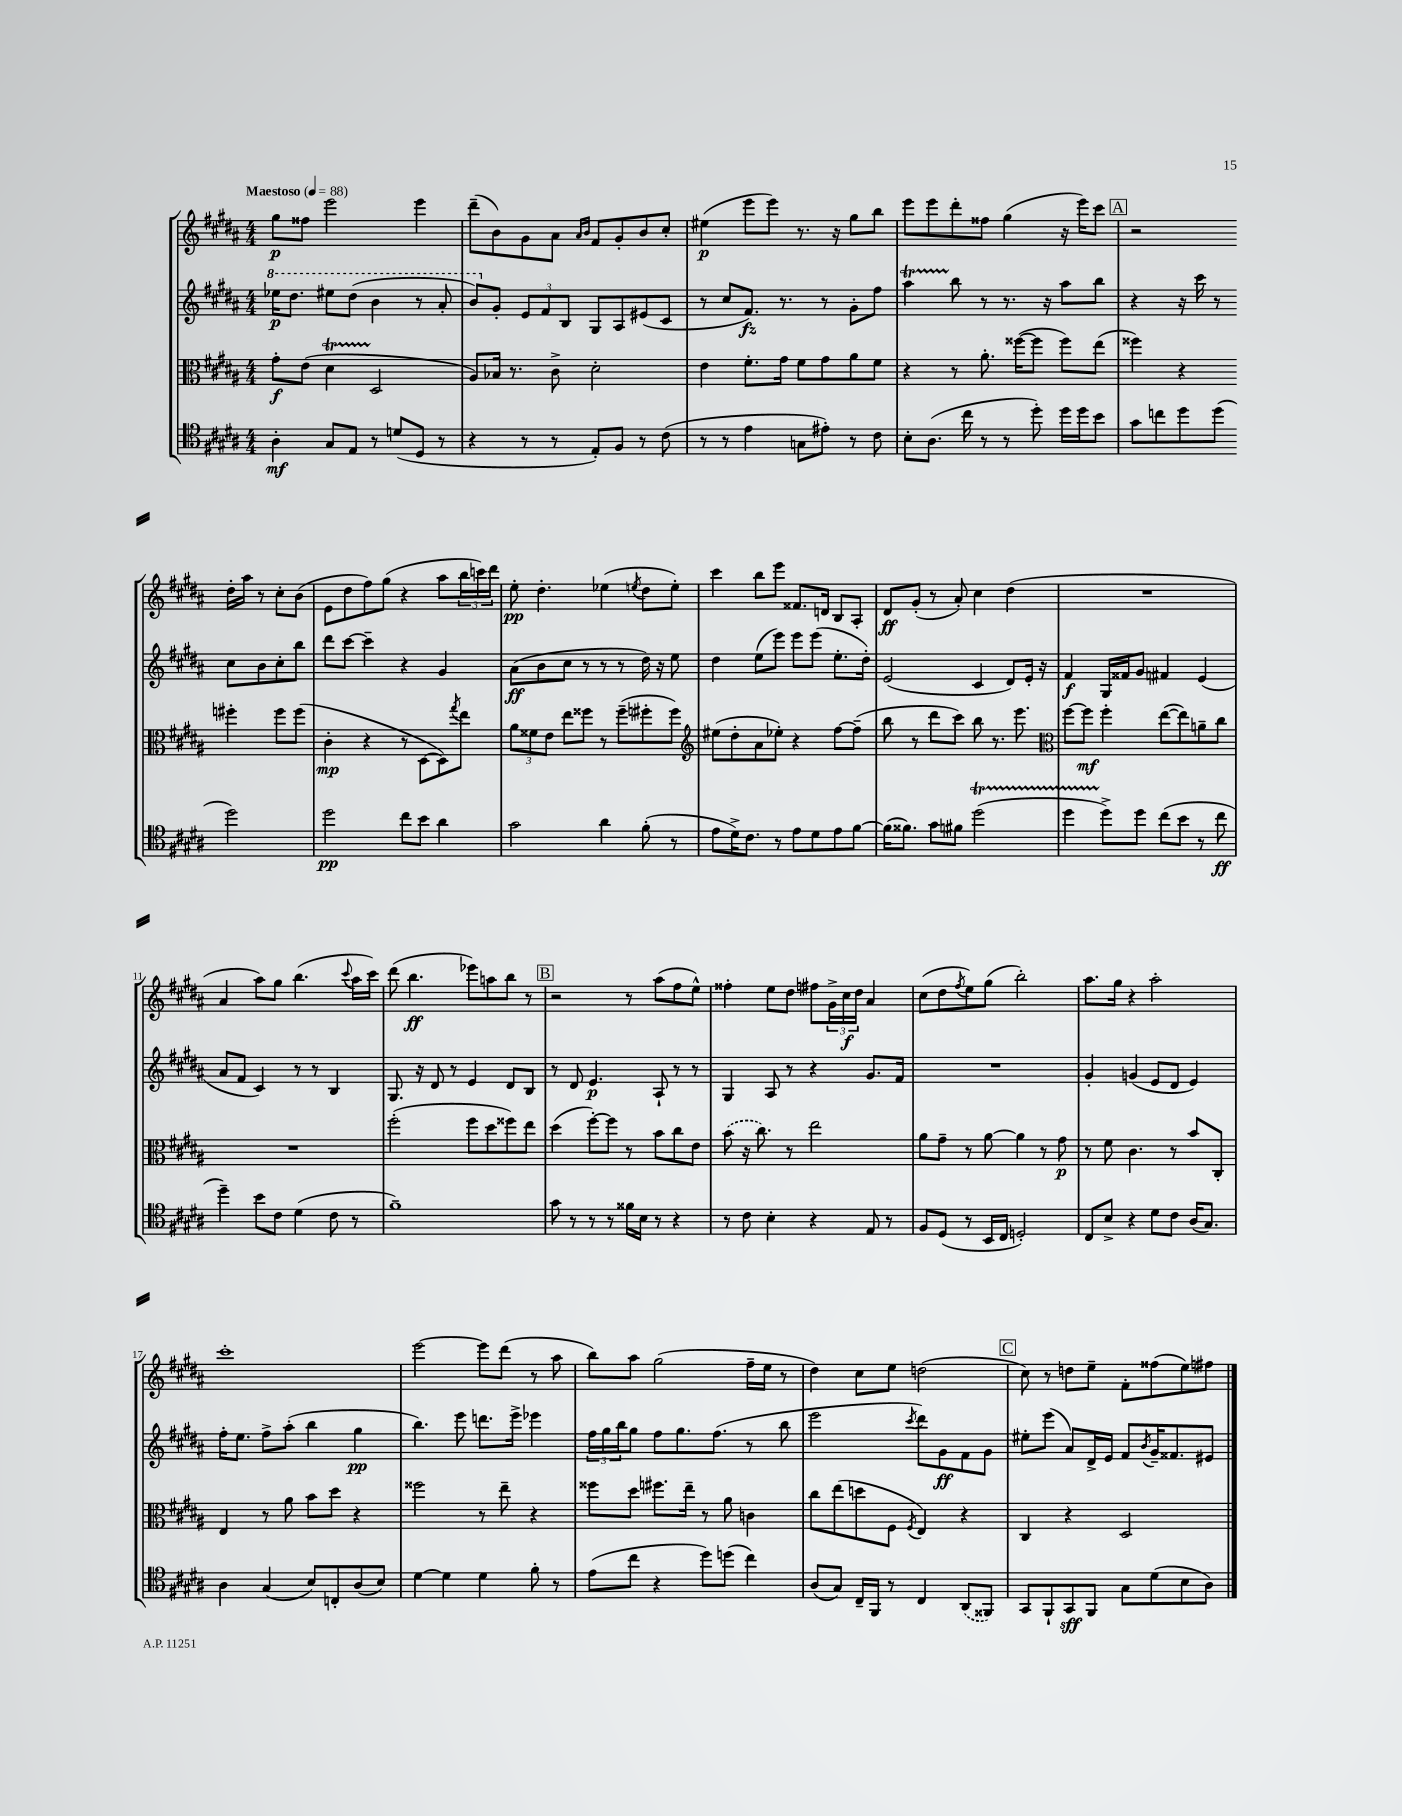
<<
\new StaffGroup <<
\new Staff = "s0" {
    \clef treble \key b \major \numericTimeSignature \time 4/4 \tempo "Maestoso" 4 = 88
    gis''8\p fisis''8 e'''2 e'''4 |
    dis'''8--( b'8) gis'8 ais'8 \grace { ais'16 b'16 } fis'8 gis'8-. b'8 cis''8-. |
    eis''4\p( e'''8 e'''8) r8. r16 gis''8 b''8 |
    e'''8 e'''8 dis'''8-. fisis''8 gis''4( r16 e'''16) cis'''8 |
    \mark \markup { \box "A" } r2 dis''16-. ais''16 r8 cis''8-. b'8( |
    e'8 dis''8 fis''8) gis''8( r4 ais''8 \tuplet 3/2 { b''16 c'''16) dis'''16 } |
    e''8-.\pp dis''4.-. ees''4( \acciaccatura { e''8 } dis''8 e''8-.) |
    cis'''4 b''8 e'''8 fisis'8. d'16 b8 ais8-. |
    dis'8\ff gis'8-.( r8 ais'8-.) cis''4 dis''4( |
    R1 |
    ais'4 ais''8) gis''8 b''4.( \appoggiatura { cis'''8 } ais''16 cis'''16) |
    dis'''8( b''4.\ff ees'''8) a''8 b''8 r8 |
    \mark \markup { \box "B" } r2 r8 ais''8( fis''8 e''8-^) |
    fisis''4-. e''8 dis''8 fis''8 \tuplet 3/2 { gis'16-> cis''16\f dis''16 } ais'4 |
    cis''8( dis''8 \acciaccatura { fis''8 } e''8) gis''8( b''2-.) |
    ais''8. gis''16 r4 ais''2-. |
    cis'''1-. |
    e'''2~ e'''8 dis'''8( r8 ais''8 |
    b''8) ais''8 gis''2( fis''16-- e''16 r8 |
    dis''4) cis''8 e''8 d''2( |
    \mark \markup { \box "C" } cis''8) r8 d''8 e''8-- fis'8-. fisis''8( e''8) fis''8 \bar "|." |
}
\new Staff = "s1" {
    \clef treble \key b \major \numericTimeSignature \time 4/4
    \ottava #1 ees'''16\p dis'''8. eis'''8 dis'''8( b''4 r8 ais''8-. |
    b''8) \ottava #0 gis'8-. \tuplet 3/2 { e'8 fis'8 b8 } gis8 ais8 eis'8( cis'8 |
    r8 cis''8 fis'8.\fz) r8. r8 gis'8-. fis''8 |
    ais''4\startTrillSpan b''8\stopTrillSpan r8 r8. r16 ais''8 b''8 |
    \mark \markup { \box "A" } r4 r16 cis'''16 r8 cis''8 b'8 cis''8-. b''8 |
    dis'''8 cis'''8~ cis'''4-- r4 gis'4 |
    ais'8\ff( b'8 cis''8 r8 r8 r8 dis''16) r16 e''8 |
    dis''4 e''8( e'''8) e'''8 e'''8( e''8.-. dis''16-.) |
    e'2( cis'4 dis'8) e'16-. r16 |
    fis'4\f gis16 fisis'16 gis'8 fis'4 e'4( |
    ais'8 fis'8 cis'4) r8 r8 b4 |
    gis8. r16 dis'8 r8 e'4 dis'8 b8 |
    \mark \markup { \box "B" } r8 dis'8 e'4.\p ais8-! r8 r8 |
    gis4 ais8 r8 r4 gis'8. fis'16 |
    R1 |
    gis'4-. g'4( e'8 dis'8 e'4) |
    fis''16-. e''8. fis''8-> ais''8-.( b''4 gis''4\pp |
    b''4.) e'''8 d'''8. e'''16-> ees'''4 |
    \tuplet 3/2 { fis''16 gis''16 b''16 } gis''8 fis''8 gis''8. fis''8.( r8 b''8 |
    e'''2 \acciaccatura { cis'''8 } dis'''8) gis'8\ff fis'8 gis'8 |
    \mark \markup { \box "C" } eis''8-. e'''8( ais'8) dis'16-> e'16 fis'8 \acciaccatura { b'8 } gis'16-- fisis'8. eis'8 \bar "|." |
}
\new Staff = "s2" {
    \clef alto \key b \major \numericTimeSignature \time 4/4
    gis'8-.\f e'8( dis'4\startTrillSpan dis2\stopTrillSpan |
    ais8) bes16 r8. cis'8-> dis'2-. |
    e'4 fis'8.-. gis'16 fis'8 gis'8 ais'8 fis'8 |
    r4 r8 ais'8.-. fisis''16~( fisis''8 fisis''8) e''8( |
    \mark \markup { \box "A" } fisis''4) r4 fis''4-. fis''8 fis''8( |
    cis'4-.\mp r4 r8 dis8~ dis8) \acciaccatura { gis''8 } e''8 |
    \tuplet 3/2 { ais'8 fisis'8 e'8 } e''8 fisis''8 r8 fisis''8--( fis''8-. fis''8) |
    \clef treble eis''8( dis''8-. ais'8 ees''8-.) r4 fis''8~ fis''8--( |
    b''8 r8 dis'''8 cis'''8) b''8 r8. e'''8. |
    \clef alto fis''8~ fis''8\mf fis''4-. e''8~( e''8) a'8-- cis''8 |
    R1 |
    fis''2-.( fis''8 dis''8 fisis''8) e''8 |
    \mark \markup { \box "B" } dis''4( fis''8~-.) fis''8 r8 b'8 cis''8 e'8 |
    \once \slurDashed b'8( r16 cis''8.) r8 e''2 |
    ais'8 gis'8-- r8 ais'8~ ais'4 r8 gis'8\p |
    r8 fis'8 cis'4. r8 b'8 cis8-. |
    e4 r8 ais'8 b'8 dis''8 r4 |
    fisis''2 r8 e''8-- r4 |
    fisis''8 dis''8 fis''8. e''16-- r8 ais'8 c'4 |
    cis''8 e''8( d''8 fis8 \acciaccatura { fis8 } e4) r4 |
    \mark \markup { \box "C" } cis4 r4 dis2 \bar "|." |
}
\new Staff = "s3" {
    \clef tenor \key b \major \numericTimeSignature \time 4/4
    ais4-.\mf gis8 e8 r8 d'8( dis8 r8 |
    r4 r8 r8 e8-.) fis8 r8 cis'8( |
    r8 r8 e'4 g8 eis'8-.) r8 cis'8 |
    b8-. ais8.( cis''16 r8 r8 dis''8-.) dis''16 dis''16 b'8 |
    \mark \markup { \box "A" } gis'8 c''8 dis''8 dis''8( dis''2) |
    dis''2\pp cis''8 b'8 ais'4 |
    gis'2 ais'4 fis'8-.( r8 |
    e'8 dis'16->) cis'8. r8 e'8 dis'8 e'8 fis'8~ |
    fis'16( fisis'8.) gis'8 fis'8 dis''2\startTrillSpan( |
    dis''4 dis''8->\stopTrillSpan) dis''8 cis''8( b'8 r8 cis''8\ff |
    dis''4--) b'8 cis'8 dis'4( cis'8 r8 |
    fis'1--) |
    \mark \markup { \box "B" } gis'8 r8 r8 r8 fisis'16 b16 r8 r4 |
    r8 cis'8 b4-. r4 e8 r8 |
    fis8 dis8( r8 b,16 cis16 d2-.) |
    cis8 b8-> r4 dis'8 cis'8 ais16( gis8.) |
    ais4 gis4( b8) c8-. ais8( b8) |
    dis'4~ dis'4 dis'4 fis'8-. r8 |
    e'8( cis''8 r4 dis''8) d''8( cis''4) |
    ais8( gis8) cis16-- fis,16 r8 cis4 \once \slurDashed ais,8( fisis,8) |
    \mark \markup { \box "C" } gis,8 fis,8-! gis,8\sff fis,8 gis8 dis'8( b8 ais8) \bar "|." |
}
>>
>>
